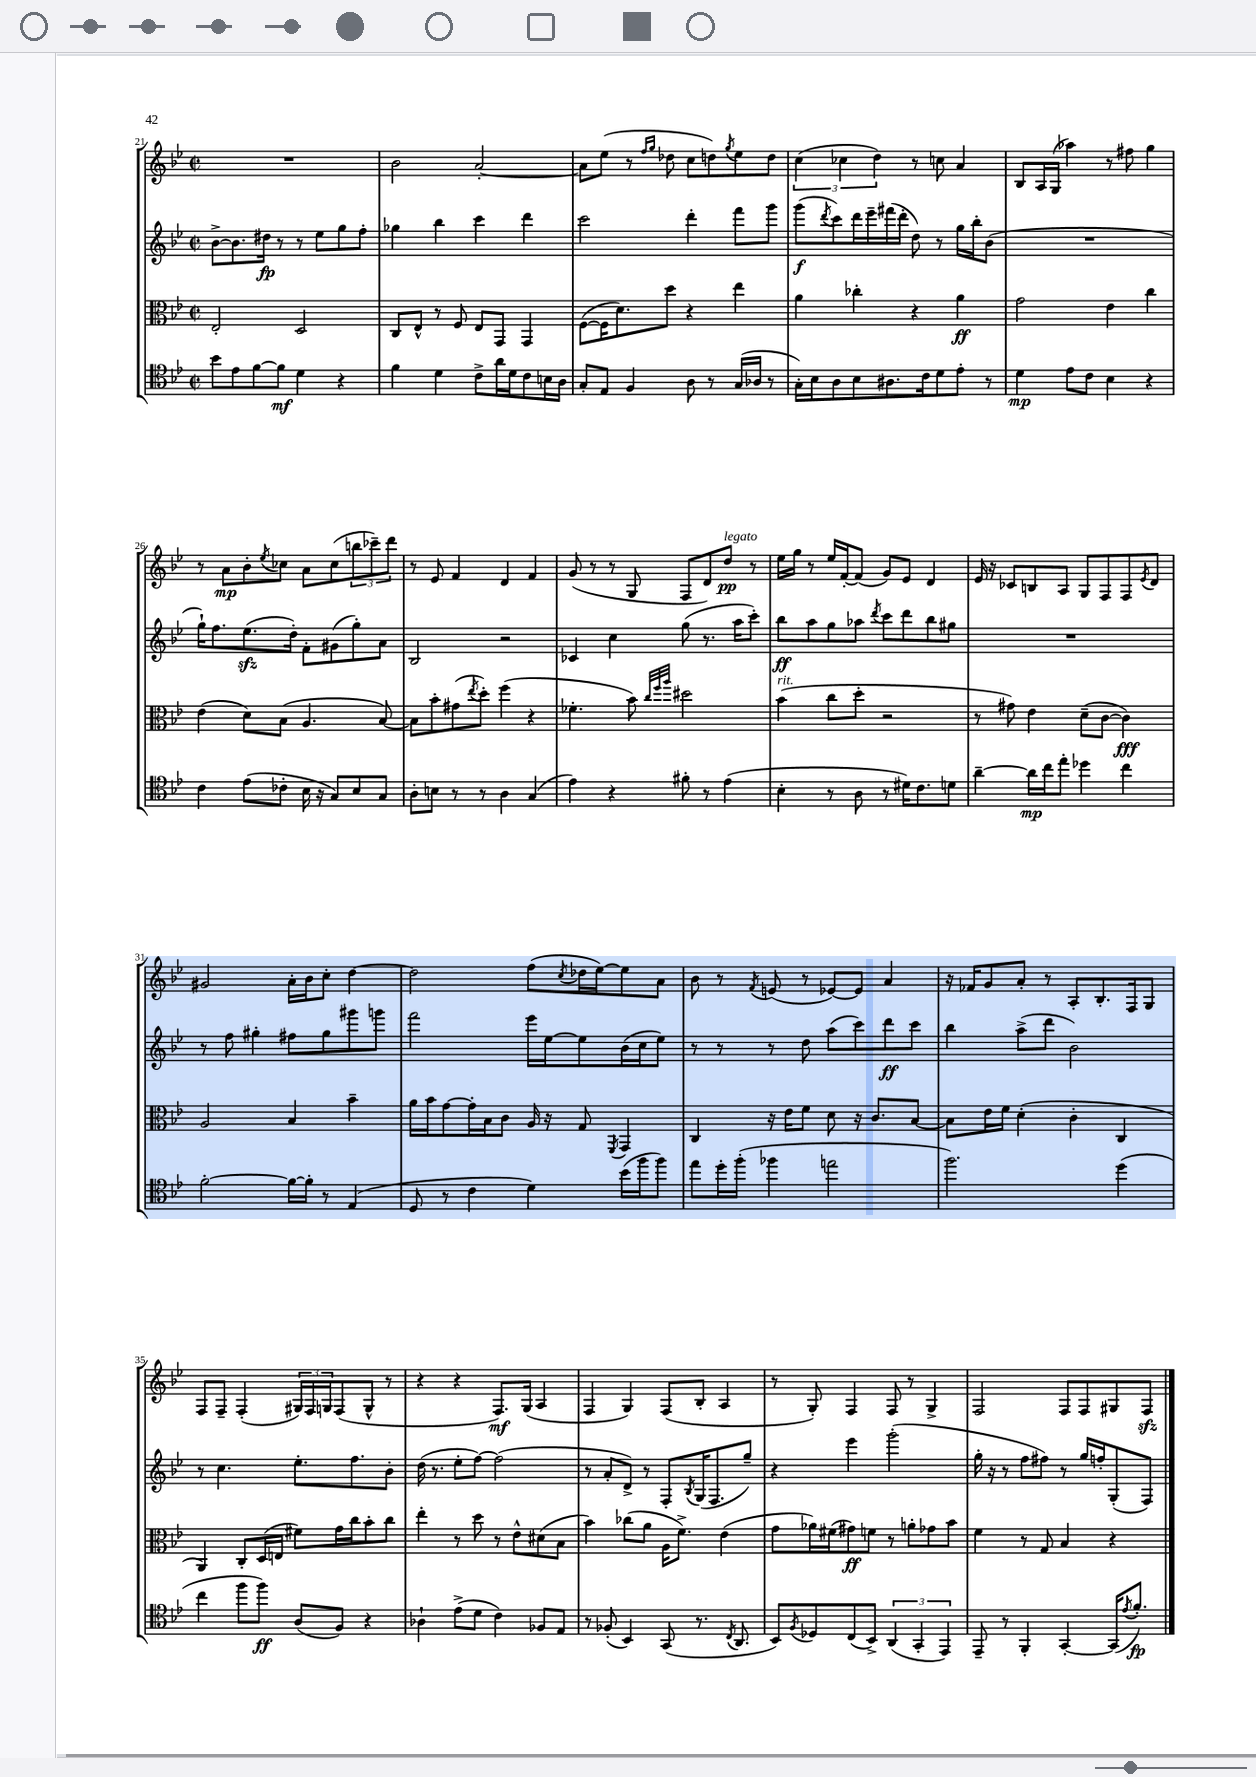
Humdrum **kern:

**kern	**dynam	**kern	**dynam	**kern	**dynam	**kern	**dynam
*part4	*part4	*part3	*part3	*part2	*part2	*part1	*part1
*staff4	*staff4	*staff3	*staff3	*staff2	*staff2	*staff1	*staff1
*clefC4	*	*clefC3	*	*clefG2	*	*clefG2	*
*k[b-e-]	*	*k[b-e-]	*	*k[b-e-]	*	*k[b-e-]	*
*M2/2	*	*M2/2	*	*M2/2	*	*M2/2	*
*met(c|)	*	*met(c|)	*	*met(c|)	*	*met(c|)	*
=21	=21	=21	=21	=21	=21	=21	=21
8b-\L	.	2E-'/	.	[8b-^\L	.	1r	.
8e-\	.	.	.	8.b-\]	.	.	.
[8f\	.	.	.	.	.	.	.
.	.	.	.	16dd#X\Jk	fp	.	.
8f\J]	mf	.	.	8r	.	.	.
4d\	.	2D/	.	8r	.	.	.
.	.	.	.	8ee-\L	.	.	.
4r	.	.	.	8gg\	.	.	.
.	.	.	.	8ff'\J	.	.	.
=22	=22	=22	=22	=22	=22	=22	=22
4f\	.	8C/L	.	4gg-X\	.	2b-\	.
.	.	8E-^^/J	.	.	.	.	.
4d\	.	8r	.	4bb-\	.	.	.
.	.	8F/	.	.	.	.	.
8c^\L	.	8E-/L	.	4ccc\	.	[2a'/	.
16a\L	.	8GG/J	.	.	.	.	.
16d\J	.	.	.	.	.	.	.
8c\	.	4GG/	.	4ddd\	.	.	.
16Bn\L	.	.	.	.	.	.	.
16A\JJ	.	.	.	.	.	.	.
=23	=23	=23	=23	=23	=23	=23	=23
8G'/L	.	([8F\L	.	2ccc\	.	8a\L]	.
8E-/J	.	16F\K]	.	.	.	(8ee-\J	.
.	.	8.d\)	.	.	.	.	.
4F/	.	.	.	.	.	8r	.
.	.	.	.	.	.	16qqff/LL	.
.	.	.	.	.	.	16qqgg/JJ	.
.	.	8dd\J	.	.	.	8dd-X\	.
8A\	.	4r	.	4ddd'\	.	8cc\L	.
8r	.	.	.	.	.	8ddn\)	.
.	.	.	.	.	.	8qgg/	.
(16G/LL	.	4ee-\	.	8fff\L	.	8ee-\	.
16A-X/JJ	.	.	.	.	.	.	.
8r	.	.	.	8ggg\J	.	8dd\J	.
=24	=24	=24	=24	=24	=24	=24	=24
16G'\LL)	.	4a\	.	(8ggg\L	f	(6cc\	.
16B-\J	.	.	.	.	.	.	.
.	.	.	.	8qddd/	.	.	.
8A\	.	.	.	8ccc\)	.	.	.
.	.	.	.	.	.	6cc-X\	.
8B-\	.	4cc-X'\	.	16ddd\L	.	.	.
.	.	.	.	16eee-~\	.	.	.
.	.	.	.	.	.	6dd\)	.
8.A#X\	.	.	.	(16fff#X\	.	.	.
.	.	.	.	16ddd'\JJ	.	.	.
.	.	4r	.	8dd\)	.	8r	.
16c\k	.	.	.	.	.	.	.
8d\	.	.	.	8r	.	8ccn\	.
8e-'\J	.	4a\	ff	16gg\LL	.	4a/	.
.	.	.	.	16bb-'\J	.	.	.
8r	.	.	.	(8b-\J	.	.	.
=25	=25	=25	=25	=25	=25	=25	=25
4d\	mp	2g\	.	1r	.	8B-/L	.
.	.	.	.	.	.	16A/L	.
.	.	.	.	.	.	(16G/JJ	.
8e-\L	.	.	.	.	.	4aa-X\)	.
8c\J	.	.	.	.	.	.	.
4B-\	.	4e-\	.	.	.	8r	.
.	.	.	.	.	.	8ff#X\	.
4r	.	4cc\	.	.	.	4gg\	.
!!LO:LB:g=z
=26	=26	=26	=26	=26	=26	=26	=26
4c\	.	(4e-\	.	16gg`\KL)	.	8r	.
.	.	.	.	8.ff\	.	.	.
.	.	.	.	.	.	8a\L	mp
(8e-\L	.	8d\L)	.	(8.ee-zz\	.	8b-'\	.
.	.	.	.	.	.	8qee-/	.
8c-X'\J	.	(8B-\J	.	.	.	8cc-X\J	.
.	.	.	.	16dd'\Jk)	.	.	.
16B-\	.	4.A/	.	8f'\L	.	8a\L	.
16r	.	.	.	.	.	.	.
8G/L)	.	.	.	(8g#X\	.	(8cc-\	.
8B-/	.	.	.	8gg'\)	.	12bbn\	.
.	.	.	.	.	.	12ccc-X~\)	.
8G/J	.	[8B-/)	.	8a\J	.	.	.
.	.	.	.	.	.	12ddd\J	.
=27	=27	=27	=27	=27	=27	=27	=27
8A'\L	.	8B-\L]	.	2B-/	.	8r	.
8Bn\J	.	8b-'\	.	.	.	8e-/	.
8r	.	(8g#X\	.	.	.	4f/	.
.	.	8qee-/	.	.	.	.	.
8r	.	8dd'\J)	.	.	.	.	.
4A\	.	(4ff\	.	2r	.	4d/	.
(4G/	.	4r	.	.	.	4f/	.
=28	=28	=28	=28	=28	=28	=28	=28
4e-\)	.	4.f-X'\	.	4c-X/	.	(8g/	.
.	.	.	.	.	.	8r	.
4r	.	.	.	4cc\	.	8r	.
.	.	8b-\)	.	.	.	8G/	.
.	.	32qqcc/LLL	.	.	.	.	.
.	.	32qqff/	.	.	.	.	.
.	.	32qqaa/JJJ	.	.	.	.	.
8f#X'\	.	2dd#X\	.	(8gg\	.	8F/L	.
8r	.	.	.	8.r	.	8d/)	.
!	!	!	!	!	!	!LO:TX:a:i:t=legato	!
(4e-\	.	.	.	.	.	8dd/J	pp
.	.	.	.	16aa\KL	.	.	.
.	.	.	.	8ccc'\J)	.	8r	.
=29	=29	=29	=29	=29	=29	=29	=29
!	!	!LO:TX:a:i:t=rit.	!	!	!	!	!
4B-'\	.	(4b-\	.	8bb-\L	ff	16ee-\LL	.
.	.	.	.	.	.	16gg\JJ	.
.	.	.	.	8aa\	.	8r	.
8r	.	8cc\L	.	8gg\	.	16ee-/LL	.
.	.	.	.	.	.	[16f'/J	.
8A\	.	8dd'\J	.	8aa-X\J	.	(8f/J]	.
.	.	.	.	8qddd/	.	.	.
8r	.	2r	.	8ccc\L	.	8g/L)	.
16d#X\KL)	.	.	.	8ddd\	.	8e-/J	.
8.c\	.	.	.	.	.	.	.
.	.	.	.	8bb-\	.	4d/	.
8dn\J	.	.	.	8gg#X\J	.	.	.
=30	=30	=30	=30	=30	=30	=30	=30
[4a~\	.	8r	.	1r	.	16e-/	.
.	.	.	.	.	.	16r	.
.	.	8g#X\)	.	.	.	8c-X/L	.
16a\LL]	mp	4e-\	.	.	.	8Bn/	.
16cc\J	.	.	.	.	.	.	.
8ee-'\J	.	.	.	.	.	8A/J	.
4dd-X\	.	(8d~\L	.	.	.	8G/L	.
.	.	[8c\J	.	.	.	8F/	.
4cc\	.	4c\])	fff	.	.	8F/	.
.	.	.	.	.	.	8qe-/	.
.	.	.	.	.	.	8d/J	.
!!LO:LB:g=z
=31	=31	=31	=31	=31	=31	=31	=31
[2f'\	.	2A/	.	8r	.	2g#X/	.
.	.	.	.	8ff\	.	.	.
.	.	.	.	4gg#X'\	.	.	.
16f\LL_	.	4B-/	.	8ff#X\L	.	16a'\LL	.
16f'\JJ]	.	.	.	.	.	16b-\J	.
8r	.	.	.	8gg#\	.	8cc'\J	.
(4E-/	.	4b-~\	.	8ggg#X\	.	[4dd\	.
.	.	.	.	8gggn\J	.	.	.
=32	=32	=32	=32	=32	=32	=32	=32
8D/	.	16a\LL	.	2fff\	.	2dd\]	.
.	.	16b-\J	.	.	.	.	.
8r	.	[8g\	.	.	.	.	.
4c\	.	16g'\L]	.	.	.	.	.
.	.	16B-\J	.	.	.	.	.
.	.	8c\J	.	.	.	.	.
4d\)	.	16A/	.	16eee-\LL	.	(8ff\L	.
.	.	16r	.	[16ee-\J	.	.	.
.	.	.	.	.	.	8qcc/	.
.	.	8G/	.	8ee-\]	.	16dd-X\L	.
.	.	.	.	.	.	[16ee-\J)	.
.	.	8qFF/	.	.	.	.	.
(16b-\LL	.	4GG/	.	(16b-\L	.	8ee-\]	.
16ff\J	.	.	.	16cc\J	.	.	.
8ff\J)	.	.	.	8ee-\J)	.	8a\J	.
=33	=33	=33	=33	=33	=33	=33	=33
8ee-\L	.	4C/	.	8r	.	8b-\	.
16dd'\L	.	.	.	8r	.	8r	.
(16ff'\JJ	.	.	.	.	.	.	.
.	.	.	.	.	.	8qf/	.
4ff-X\	.	16r	.	8r	.	(8en/	.
.	.	16e-\KL	.	.	.	.	.
.	.	8f\J	.	8dd\	.	8r	.
2een\	.	8d\	.	(8aa\L	.	[8e-X/L)	.
.	.	16r	.	8ccc\)	.	8e-/J]	.
.	.	8.c/L	.	.	.	.	.
.	.	.	.	8ddd\	ff	4a/	.
.	.	[8B-/J	.	8ccc\J	.	.	.
=34	=34	=34	=34	=34	=34	=34	=34
2.ff\)	.	8B-\L]	.	4bb-\	.	16r	.
.	.	.	.	.	.	16f-X/KL	.
.	.	16e-\L	.	.	.	8g/	.
.	.	16f\JJ	.	.	.	.	.
.	.	(4d'\	.	(8aa^\L	.	8a'/J	.
.	.	.	.	8ddd\J	.	8r	.
.	.	4c'\	.	2b-\)	.	8A'/L	.
.	.	.	.	.	.	8.B-'/	.
(4dd\	.	4C/	.	.	.	.	.
.	.	.	.	.	.	16F/k	.
.	.	.	.	.	.	8G/J	.
!!LO:LB:g=z
=35	=35	=35	=35	=35	=35	=35	=35
4cc\	.	4AA/)	.	8r	.	8F/L	.
.	.	.	.	4.cc\	.	8F~/J	.
8ff\L	.	8C'/L	.	.	.	(4F'/	.
8ff\J)	ff	(16D/L	.	.	.	.	.
.	.	16En/JJ	.	.	.	.	.
(8A/L	.	8f#X\L)	.	8.ee-'\L	.	24G#X/LL)	.
.	.	.	.	.	.	24F/	.
.	.	.	.	.	.	24Gn/J	.
8F/J)	.	16g\L	.	.	.	(8F/	.
.	.	16cc\J	.	8.ff\	.	.	.
4r	.	8b-'\	.	.	.	8G^^/J	.
.	.	8cc\J	.	8b-'\J	.	8r	.
=36	=36	=36	=36	=36	=36	=36	=36
4A-X`\	.	4ee-'\	.	(16dd\	.	4r	.
.	.	.	.	8.r	.	.	.
(8e-^\L	.	8r	.	8ee-'\L	.	4r	.
8d\J	.	8dd\	.	[8ff\J)	.	.	.
4c\)	.	8r	.	(2ff\]	.	8.F/L)	mf
.	.	8e-^^\L	.	.	.	.	.
.	.	.	.	.	.	(16G/Jk	.
8F-X/L	.	(8d#X\	.	.	.	4A/	.
8E-/J	.	8B-\J	.	.	.	.	.
=37	=37	=37	=37	=37	=37	=37	=37
8r	.	4b-\)	.	8r	.	4F/	.
(8F-X'/	.	.	.	8a'/L	.	.	.
4BB-/)	.	(8cc-X\L	.	8d^/J)	.	4G/)	.
.	.	8a\J	.	8r	.	.	.
(8GG/	.	16A\KL	.	8F'/L	.	(8F/L	.
.	.	8.f^\J)	.	.	.	.	.
.	.	.	.	8qB-/	.	.	.
8.r	.	.	.	(16G/K	.	8B-'/J	.
.	.	.	.	8.F/	.	.	.
.	.	(4e-\	.	.	.	4A/	.
8qC/	.	.	.	.	.	.	.
8.AA/	.	.	.	.	.	.	.
.	.	.	.	8gg~/J)	.	.	.
=38	=38	=38	=38	=38	=38	=38	=38
8BB-/L)	.	8g\L	.	4r	.	8r	.
8qF/	.	.	.	.	.	.	.
8D-X/	.	16a-X\L)	.	.	.	8G'/)	.
.	.	(16f#X\J	.	.	.	.	.
(8C/	.	8g#X\)	ff	4eee-\	.	4F/	.
8BB-^/J)	.	8fn\J	.	.	.	.	.
(6AA/	.	8r	.	(2ggg'\	.	8F/	.
.	.	8an'\L	.	.	.	8r	.
6GG'/	.	.	.	.	.	.	.
.	.	8g-X\	.	.	.	4G^/	.
6EE-/)	.	.	.	.	.	.	.
.	.	8b-\J	.	.	.	.	.
=39	=39	=39	=39	=39	=39	=39	=39
8EE-~/	.	4f\	.	16gg'\	.	2F/	.
.	.	.	.	16r	.	.	.
8r	.	.	.	8r	.	.	.
4FF'/	.	8r	.	8ff\L	.	.	.
.	.	8G/	.	8ff#X\J)	.	.	.
[4GG'/	.	4B-/	.	8r	.	8F/L	.
.	.	.	.	16gg/LL	.	8F/	.
.	.	.	.	16ffn'/J	.	.	.
(16GG/KL]	.	4r	.	(8G'/	.	8G#X/	.
8qe-/	.	.	.	.	.	.	.
8.f'/J)	fp	.	.	.	.	.	.
.	.	.	.	8F/J)	.	8Fzz/J	.
==	==	==	==	==	==	==	==
*-	*-	*-	*-	*-	*-	*-	*-
